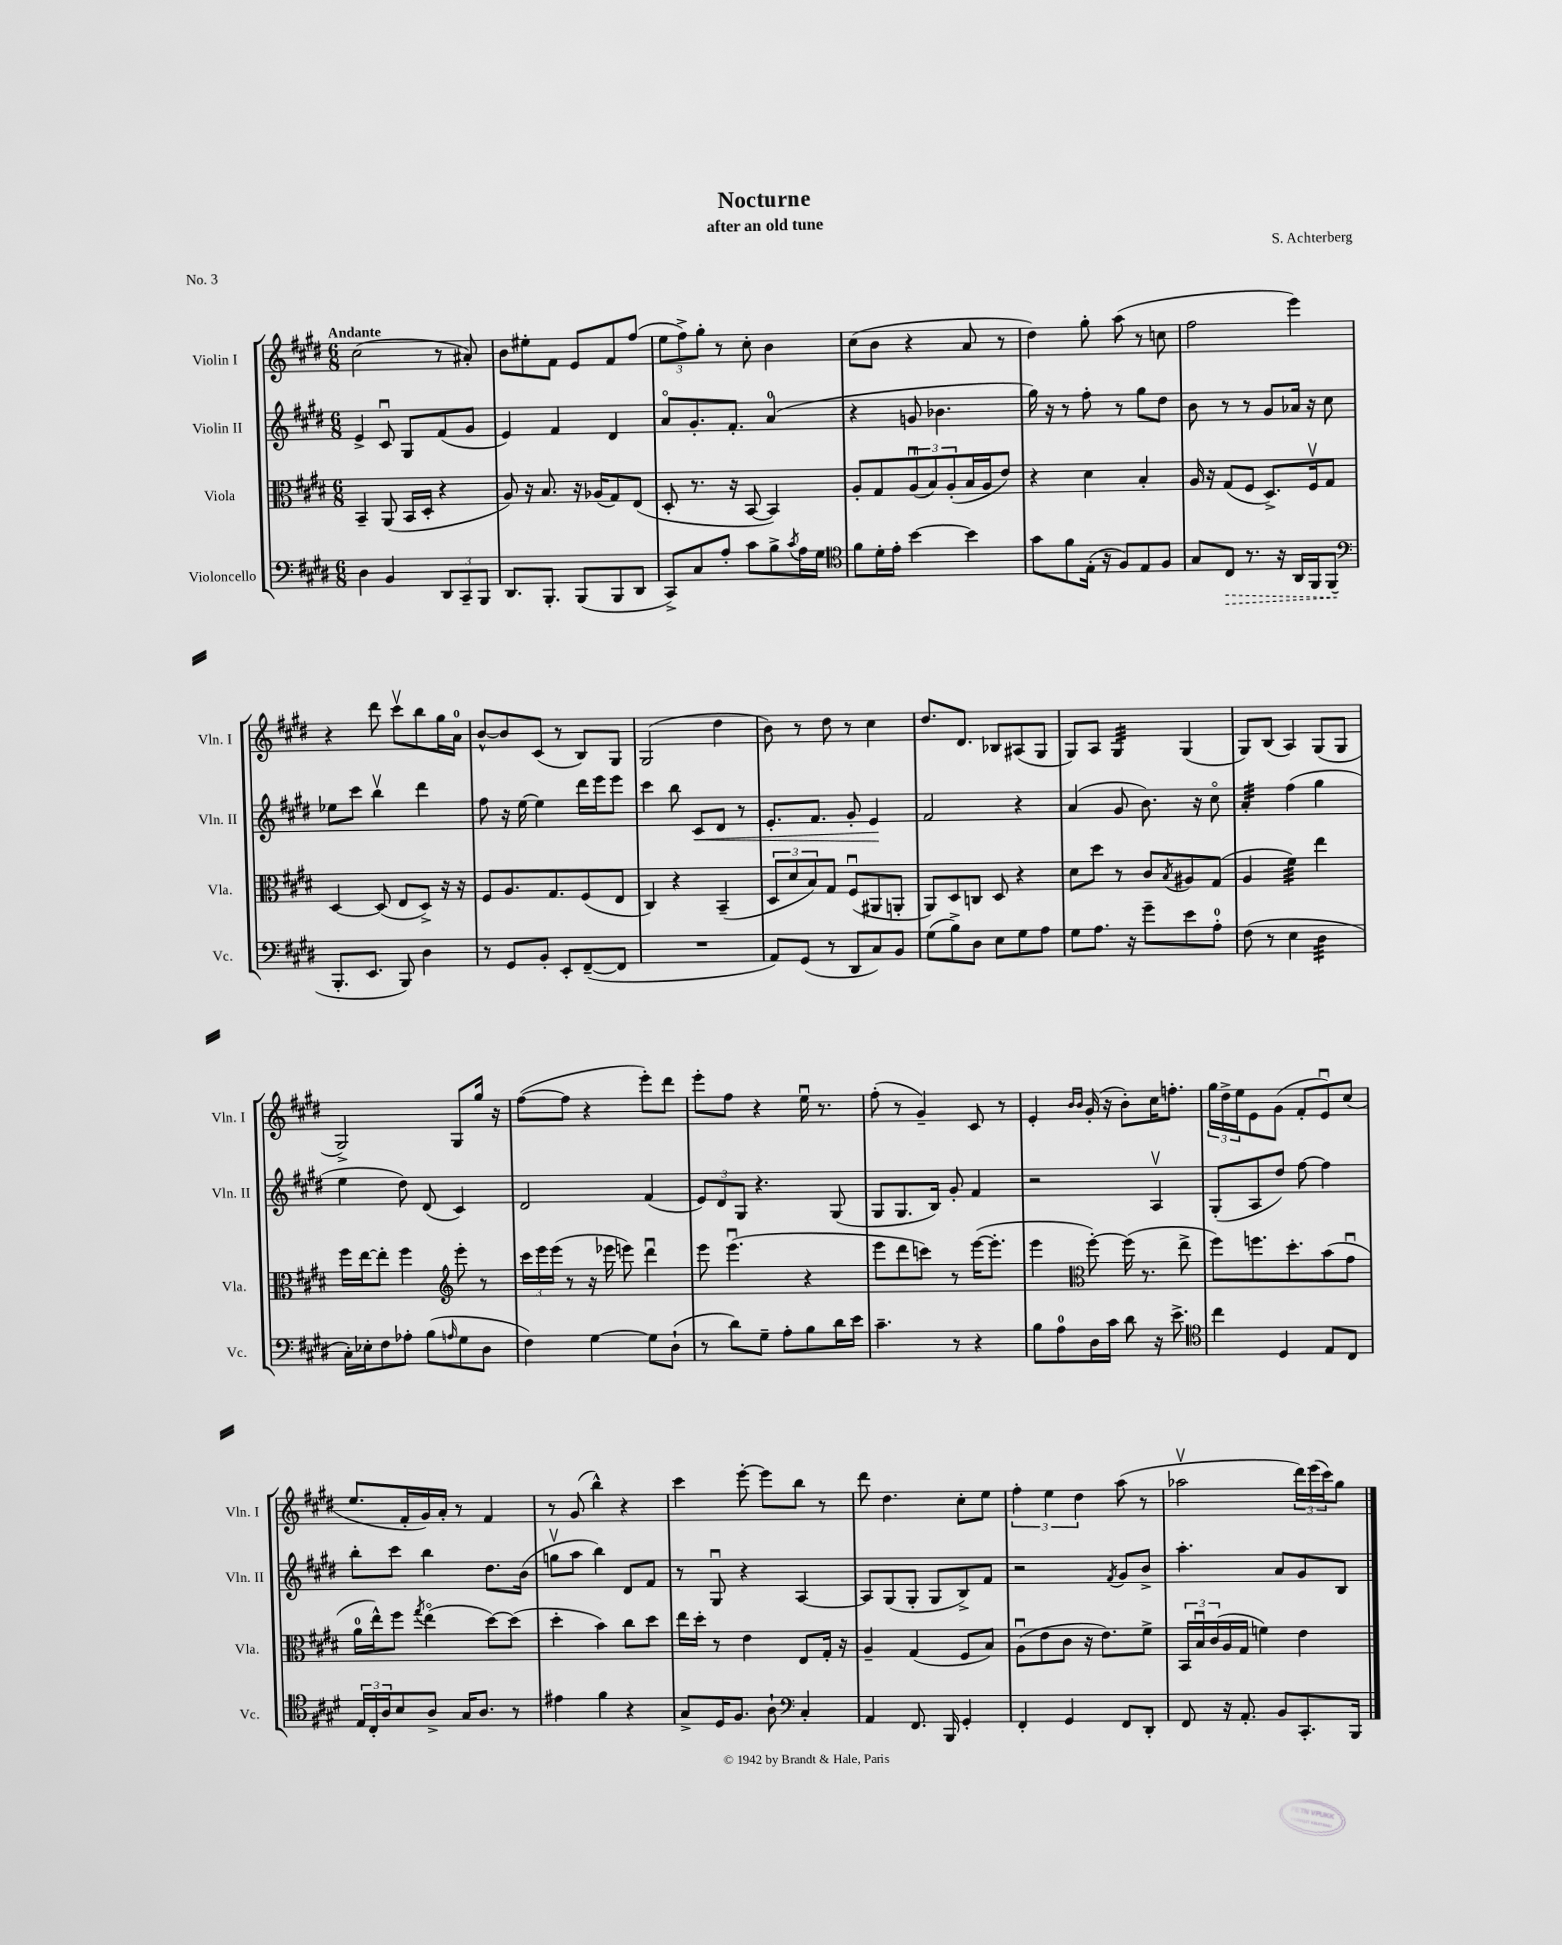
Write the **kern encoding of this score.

**kern	**kern	**kern	**kern
*staff4	*staff3	*staff2	*staff1
*clefF4	*clefC3	*clefG2	*clefG2
*k[f#c#g#d#]	*k[f#c#g#d#]	*k[f#c#g#d#]	*k[f#c#g#d#]
*M6/8	*M6/8	*M6/8	*M6/8
4D#	4BB~	4e^	(2cc#
4BB	(8AA	8c#u	.
.	16BB	8G#	.
.	16D#'	.	.
12DD#	4r	(8f#	8r
12CC#~	.	.	.
.	.	8g#	8a#')
12BBB	.	.	.
=	=	=	=
8.DD#	8A)	4e)	8b
.	16r	.	8ee#'
8.BBB'	8.B	.	.
.	.	4f#	8f#
(8BBB	16r	.	8e
.	(16A-	.	.
8BBB	8G#)	4d#	8f#
8DD#	(8E	.	(8ff#
=	=	=	=
8CC#^)	8D#'	8ao	12ee
.	.	.	12ff#^)
8C#	8.r	8.g#'	.
.	.	.	12gg#'
8A'	.	.	8r
.	16r	8.f#'	.
8c#	[8BB	.	8cc#'
8B^	4BB])	(4a	4b
8qc#	.	.	.
16A	.	.	.
16G#	.	.	.
=	=	=	=
*clefC4	*	*	*
8f#	8A'	4r	(8cc#
16d#'	8G#	.	8b
16e'	.	.	.
[4b	(12Au	8g	4r
.	12B)	.	.
.	.	4.b-	.
.	(12A'	.	.
4b]	16B	.	8a
.	16A	.	.
.	8e)	.	8r
=	=	=	=
8g#	4r	16gg#)	4dd#)
.	.	16r	.
8f#	.	8r	.
(16E'	4d#	8ff#'	8gg#'
16r	.	.	.
8F#)	.	8r	(8aa
8E	4B'	8gg#	8r
8F#	.	8dd#	8cc
=	=	=	=
8G#	16A	8b	2ff#
.	16r	.	.
8C#	(8G#	8r	.
8.r	8F#	8r	.
.	8.D#^)	8g#	.
16r	.	.	.
16AA	.	16a-	4eee)
16FF#	16F#v	16r	.
(8FF#	8G#	8cc#	.
=	=	=	=
*clefF4	*	*	*
8.BBB'	[4D#	8ee-	4r
.	.	8ccc#	.
8.EE	.	.	.
.	(8D#]	4bbv	8ddd#
8BBB)	8E	.	8ccc#v
4D#	8D#^)	4ddd#	8bb
.	16r	.	16gg#
.	16r	.	16a
=	=	=	=
8r	8F#	8ff#	[8b^^
8GG#	8.A	16r	8b]
.	.	[16ee	.
8BB'	.	4ee]	(8c#
.	8.G#	.	.
8EE'	.	.	8r
([8FF#~	(8F#	16ddd#	8B)
.	.	16eee	.
8FF#]	8E	8eee	8G#
=	=	=	=
2.r	4C#)	4ccc#	(2G#
.	4r	8bb	.
.	.	8c#	.
.	(4BB~	8d#	4dd#
.	.	8r	.
=	=	=	=
8AA)	12D#	8.e'	8b)
.	12d#	.	.
(8GG#	.	.	8r
.	12B)	.	.
.	.	8.f#	.
8r	8G#	.	8dd#
8DD#	(8F#u	8g#'	8r
8C#)	8AA#	4e	4cc#
8BB	8AA'	.	.
=	=	=	=
(8G#	8AA)	2f#	8.dd#
8B^)	8D#	.	.
.	.	.	8.d#
8D#	8C	.	.
8E	8D#	.	8B-
8G#	4r	4r	(8A#
8A	.	.	8G#
=	=	=	=
8G#	8d#	(4a	8G#)
8.A	8dd#	.	8A
.	8r	8g#	4G#
16r	.	.	.
8g#~	8c#	8.b)	.
.	8qB	.	.
8e	8A#	.	(4G#
.	.	16r	.
8A'	(8G#	8cc#o	.
=	=	=	=
(8F#	4A	4a'	8G#)
8r	.	.	(8B
4E	4f#)	(4ff#	4A)
4D#	4ee	4gg#	(8G#
.	.	.	8G#
=	=	=	=
16C#')	16ff#	4ee	2G#^)
16E-'	[16ee	.	.
8F#	8ee']	.	.
8A-'	4ff#	8dd#)	.
(8B	.	(8d#	.
*	*clefG2	*	*
16qqA	.	.	.
8G#	8eee'	4c#)	8G#
8D#	8r	.	16gg#
.	.	.	16r
=	=	=	=
4F#)	24ccc#	2d#	([8ff#
.	24eee	.	.
.	(24eee	.	.
.	8r	.	8ff#]
[4G#	16r	.	4r
.	16eee-	.	.
.	8eee)	.	.
8G#]	4ddd#u	(4f#	8eee')
(8D#`	.	.	8ddd#
=	=	=	=
8r	8eee	12e)	8eee'
.	.	12d#	.
8d#)	(4.eeeu	.	8ff#
.	.	12G#	.
8G#~	.	4.r	4r
8A'	.	.	.
8B	4r	.	16eeu
.	.	.	8.r
16d#	.	(8G#	.
16e	.	.	.
=	=	=	=
4.c#~	8eee	8G#	(8ff#'
.	8ddd#	8.G#	8r
.	8ccc)	.	4g#~)
.	.	16B)	.
8r	8r	8g#'	.
4r	([16eee	4f#	8c#
.	8.eee']	.	.
.	.	.	8r
=	=	=	=
8B	4eee	2r	4e'
8A	.	.	.
*	*clefC3	*	*
.	.	.	16qqb
.	.	.	16qqb
16D#	[8ff#')	.	(16g#'
16c#	.	.	16r
8d#	(16ff#]	.	8b')
.	8.r	.	.
16r	.	4Av	16cc#
8.e^	.	.	8.ff'
.	8ee^	.	.
=	=	=	=
*clefC4	*	*	*
4cc#	8ff#)	(8G#'	24gg#
.	.	.	24dd#^
.	.	.	24ee
.	8.ff	8A	8e
4D#	.	8dd#)	(8g#
.	8.dd#'	.	.
.	.	[8ff#	8f#'
8E	(8b	4ff#]	8eu)
8C#	8g#u	.	(8cc#
=	=	=	=
24E	16a	8bb'	8.ee
24C#'	.	.	.
.	16ee^^)	.	.
24A	.	.	.
8B	8ff#	8ccc#	.
.	.	.	16f#'
.	8qgg#	.	.
8A^	(4eeo	4bb	16g#)
.	.	.	16a'
16G#	.	.	8r
8.A	.	.	.
.	[8dd#)	8.dd#	4f#
8r	(8dd#]	.	.
.	.	(16b	.
=	=	=	=
4e#	4dd#'	8ggv	8r
.	.	8aa	(8g#
4f#	4b)	4bb)	4bb^^)
4r	8cc#	8d#	4r
.	8dd#	8f#	.
=	=	=	=
8G#^	16ee	8r	4ccc#
.	16dd#'	.	.
16D#	8r	8G#u	.
8.F#	.	.	.
.	4e	4r	[8eee'
8A`	.	.	8eee]
*clefF4	*	*	*
4C#'	8E	[4A	8bb
.	16G#'	.	8r
.	16r	.	.
=	=	=	=
4AA	4A~	8A]	8ddd#
.	.	(8G#	4.dd#
8.FF#	(4G#	8G#'	.
.	.	8G#	.
16BBB	.	.	.
4GG#'	8F#	8B^)	8cc#'
.	8B)	8f#	8ee
=	=	=	=
4FF#'	(8Au	2r	6ff#'
.	8e	.	.
.	.	.	6ee
4GG#	8c#	.	.
.	.	.	6dd#
.	16r	.	.
.	8.e)	.	.
.	.	8qf#	.
8FF#	.	8g#	(8aa
8DD#'	8f#^	8b^	8r
=	=	=	=
8FF#	24BB	4.aa'	2aa-v
.	24Bu	.	.
.	(24c#	.	.
16r	16A	.	.
8.AA'	16G#	.	.
.	4f)	.	.
8BB	.	8a	.
8.CC#'	4e	8g#	24ddd#)
.	.	.	(24eee
.	.	.	24ccc#)
.	.	8B	8gg#
16BBB	.	.	.
==	==	==	==
*-	*-	*-	*-
